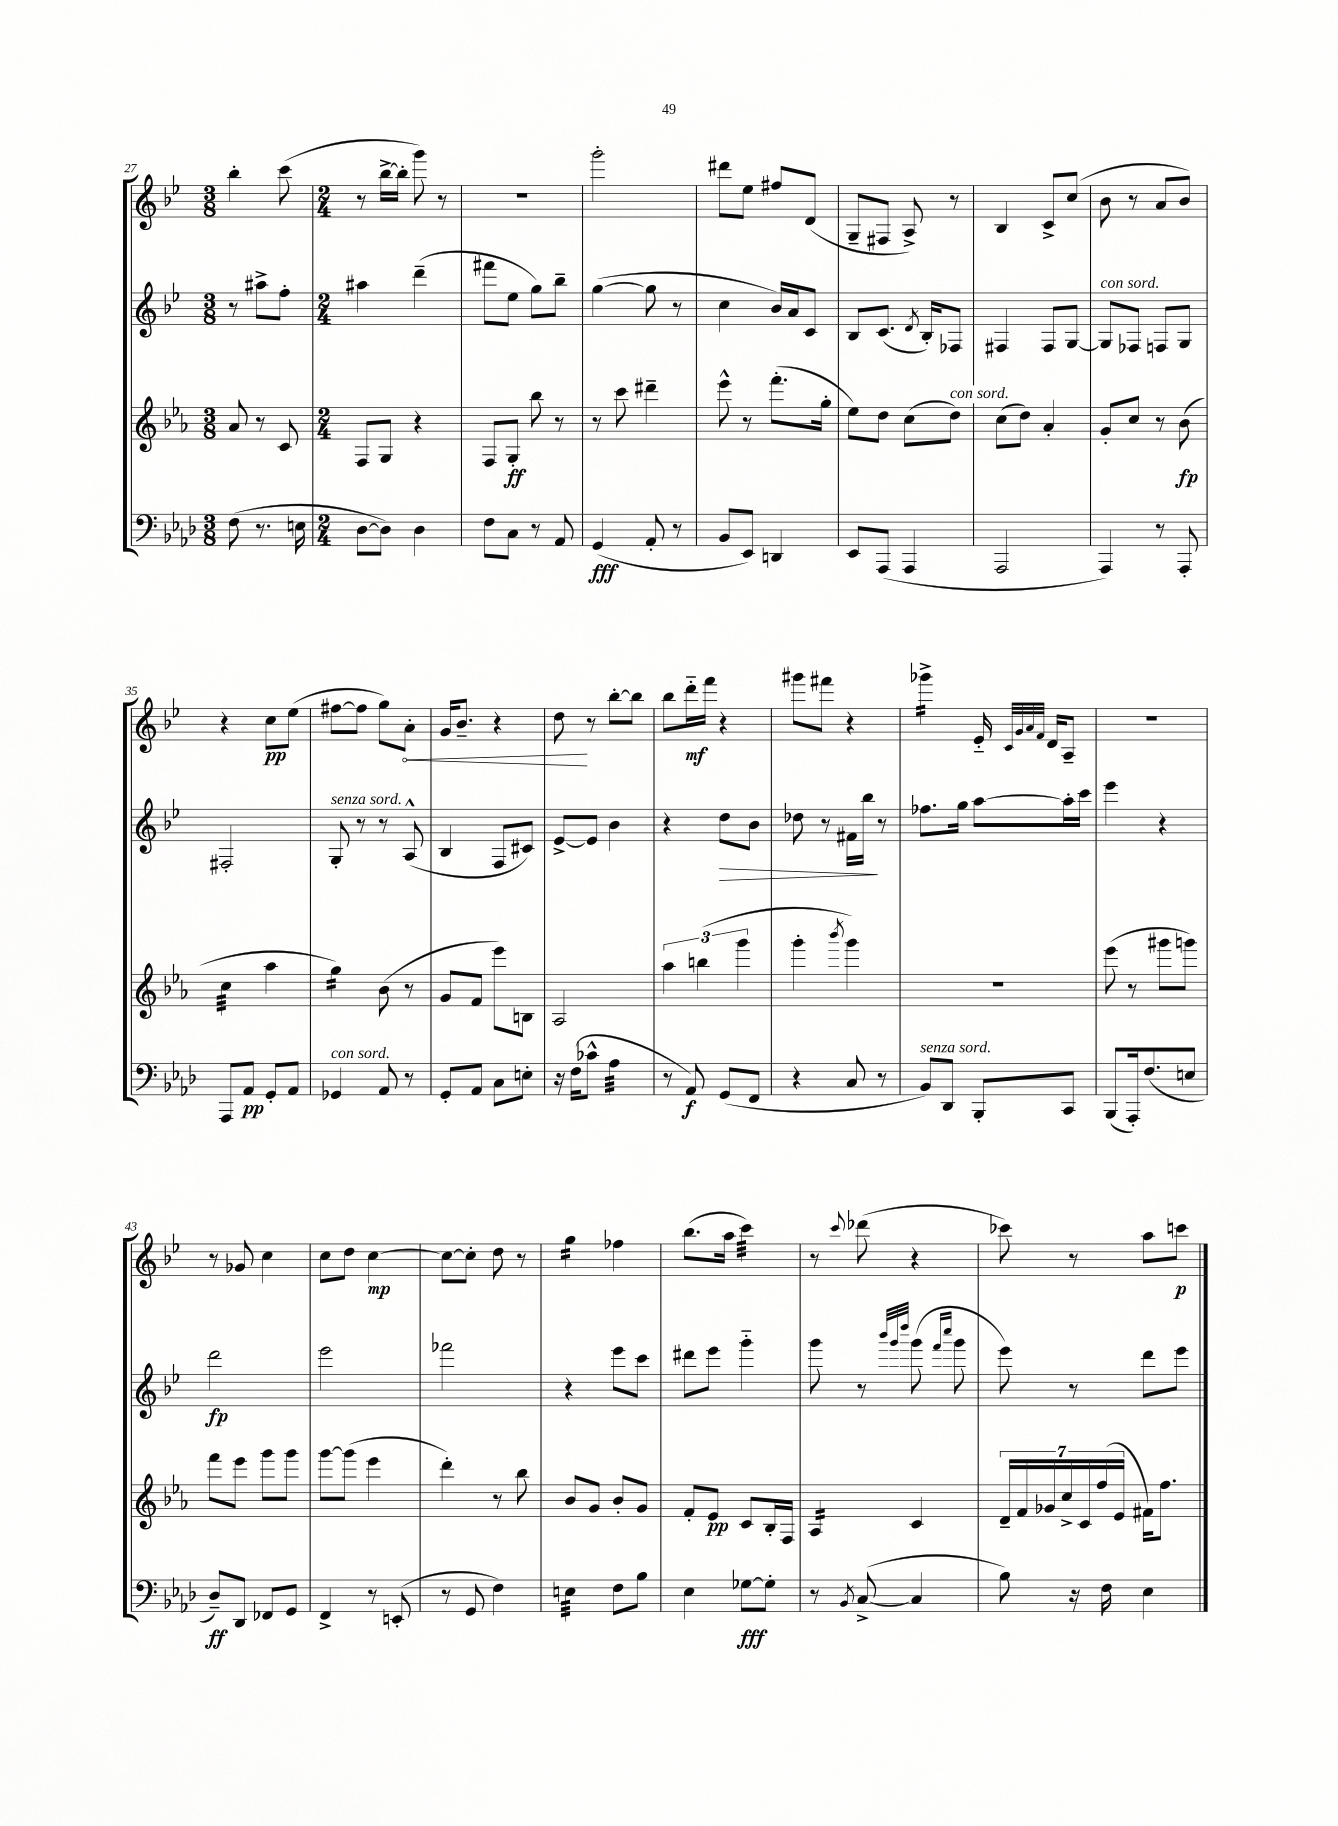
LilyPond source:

<<
\new StaffGroup <<
\new Staff = "s0" {
    \clef treble \key bes \major \numericTimeSignature \time 3/8
    bes''4-. c'''8( |
    \numericTimeSignature \time 2/4 r8 bes''16~-> bes''16-. g'''8) r8 |
    R2 |
    g'''2-. |
    dis'''8 ees''8 fis''8 d'8( |
    g8-- fis8 a8->) r8 |
    bes4 c'8-> c''8( |
    bes'8 r8 a'8 bes'8) |
    r4 c''8\pp ees''8( |
    fis''8~ fis''8 g''8) \once \override Hairpin.circled-tip = ##t a'8-.\< |
    g'16 bes'8.-- r4 |
    d''8\! r8 bes''8~-. bes''8 |
    bes''8 d'''16-_\mf f'''16 r4 |
    gis'''8 fis'''8 r4 |
    ges'''4:16-> ees'16-_ \grace { c'32 g'32 a'32 f'32 } d'16 a8-- |
    R2 |
    r8 ges'8 c''4 |
    c''8 d''8 c''4~\mp |
    c''8~ c''8-. d''8 r8 |
    g''4:16 fes''4 |
    bes''8.( a''16 c'''4:32) |
    r8 \appoggiatura { c'''8 } des'''8( r4 |
    ces'''8) r8 a''8 c'''8\p \bar "|." |
}
\new Staff = "s1" {
    \clef treble \key bes \major \numericTimeSignature \time 3/8
    r8 ais''8-> f''8-. |
    \numericTimeSignature \time 2/4 ais''4 d'''4--( |
    fis'''8 ees''8 g''8) bes''8-- |
    g''4~( g''8 r8 |
    c''4 bes'16) a'16 c'8 |
    bes8 c'8.( \acciaccatura { d'8 } bes16-.) fes8 |
    fis4 fis8 g8~ |
    g8^\markup { \italic "con sord." } fes8 f8 g8 |
    fis2-. |
    g8-.^\markup { \italic "senza sord." } r8 r8 a8-^( |
    bes4 f8 cis'8) |
    ees'8~-> ees'8 bes'4 |
    r4 d''8\> bes'8 |
    des''8 r8 fis'16 bes''16\! r8 |
    fes''8. g''16 a''8~ a''16-. c'''16 |
    ees'''4 r4 |
    d'''2\fp |
    ees'''2 |
    fes'''2 |
    r4 ees'''8 c'''8 |
    dis'''8 ees'''8 g'''4-_ |
    g'''8 r8 \grace { bes'''32 g'''32 d''''32 } g'''8( \grace { f'''16 c''''16 } g'''8 |
    ees'''8) r8 d'''8 ees'''8 \bar "|." |
}
\new Staff = "s2" {
    \clef treble \key ees \major \numericTimeSignature \time 3/8
    aes'8 r8 c'8 |
    \numericTimeSignature \time 2/4 f8 g8 r4 |
    f8 g8-.\ff bes''8 r8 |
    r8 c'''8 dis'''4-- |
    ees'''8-^ r8 f'''8.-.( g''16-. |
    ees''8) d''8 c''8( d''8^\markup { \italic "con sord." }) |
    c''8( d''8) aes'4-. |
    g'8-. c''8 r8 bes'8\fp( |
    c''4:32 aes''4 |
    g''4:16) bes'8( r8 |
    g'8 f'8 ees'''8) b8 |
    aes2 |
    \tuplet 3/2 { aes''4 b''4( g'''4 } |
    g'''4-. \acciaccatura { bes'''8 } g'''4) |
    R2 |
    ees'''8( r8 gis'''8 g'''8) |
    f'''8 ees'''8 g'''8 g'''8 |
    g'''8~ g'''8( ees'''4 |
    d'''4-.) r8 bes''8 |
    bes'8 g'8 bes'8-. g'8 |
    f'8-. ees'8\pp c'8 bes16-. f16 |
    aes4:16 c'4 |
    \tuplet 7/4 { d'16-- f'16 ges'16 c''16-> c'16 f''16( ees'16 } fis'16) f''8. \bar "|." |
}
\new Staff = "s3" {
    \clef bass \key aes \major \numericTimeSignature \time 3/8
    f8( r8. e16 |
    \numericTimeSignature \time 2/4 des8~ des8) des4 |
    f8 c8 r8 aes,8 |
    g,4\fff( aes,8-. r8 |
    bes,8 ees,8) d,4 |
    ees,8 aes,,8( aes,,4 |
    aes,,2 |
    aes,,4) r8 aes,,8-. |
    aes,,8 aes,8\pp g,8-. aes,8 |
    ges,4^\markup { \italic "con sord." } aes,8 r8 |
    g,8-. aes,8 c8 e8-. |
    r16 f16( ces'8-^ aes4:32 |
    r8 aes,8\f) g,8( f,8 |
    r4 c8 r8 |
    bes,8^\markup { \italic "senza sord." }) des,8 bes,,8-. c,8 |
    bes,,8( aes,,16-.) f8.( e8 |
    des8--\ff) des,8 fes,8 g,8 |
    f,4-> r8 e,8-.( |
    r8 g,8 f4) |
    e4:32 f8 bes8 |
    ees4 ges8~\fff ges8-. |
    r8 \acciaccatura { bes,8 } c8~->( c4 |
    bes8) r16 f16 ees4 \bar "|." |
}
>>
>>
\layout { \context { \Score currentBarNumber = #27 } }
